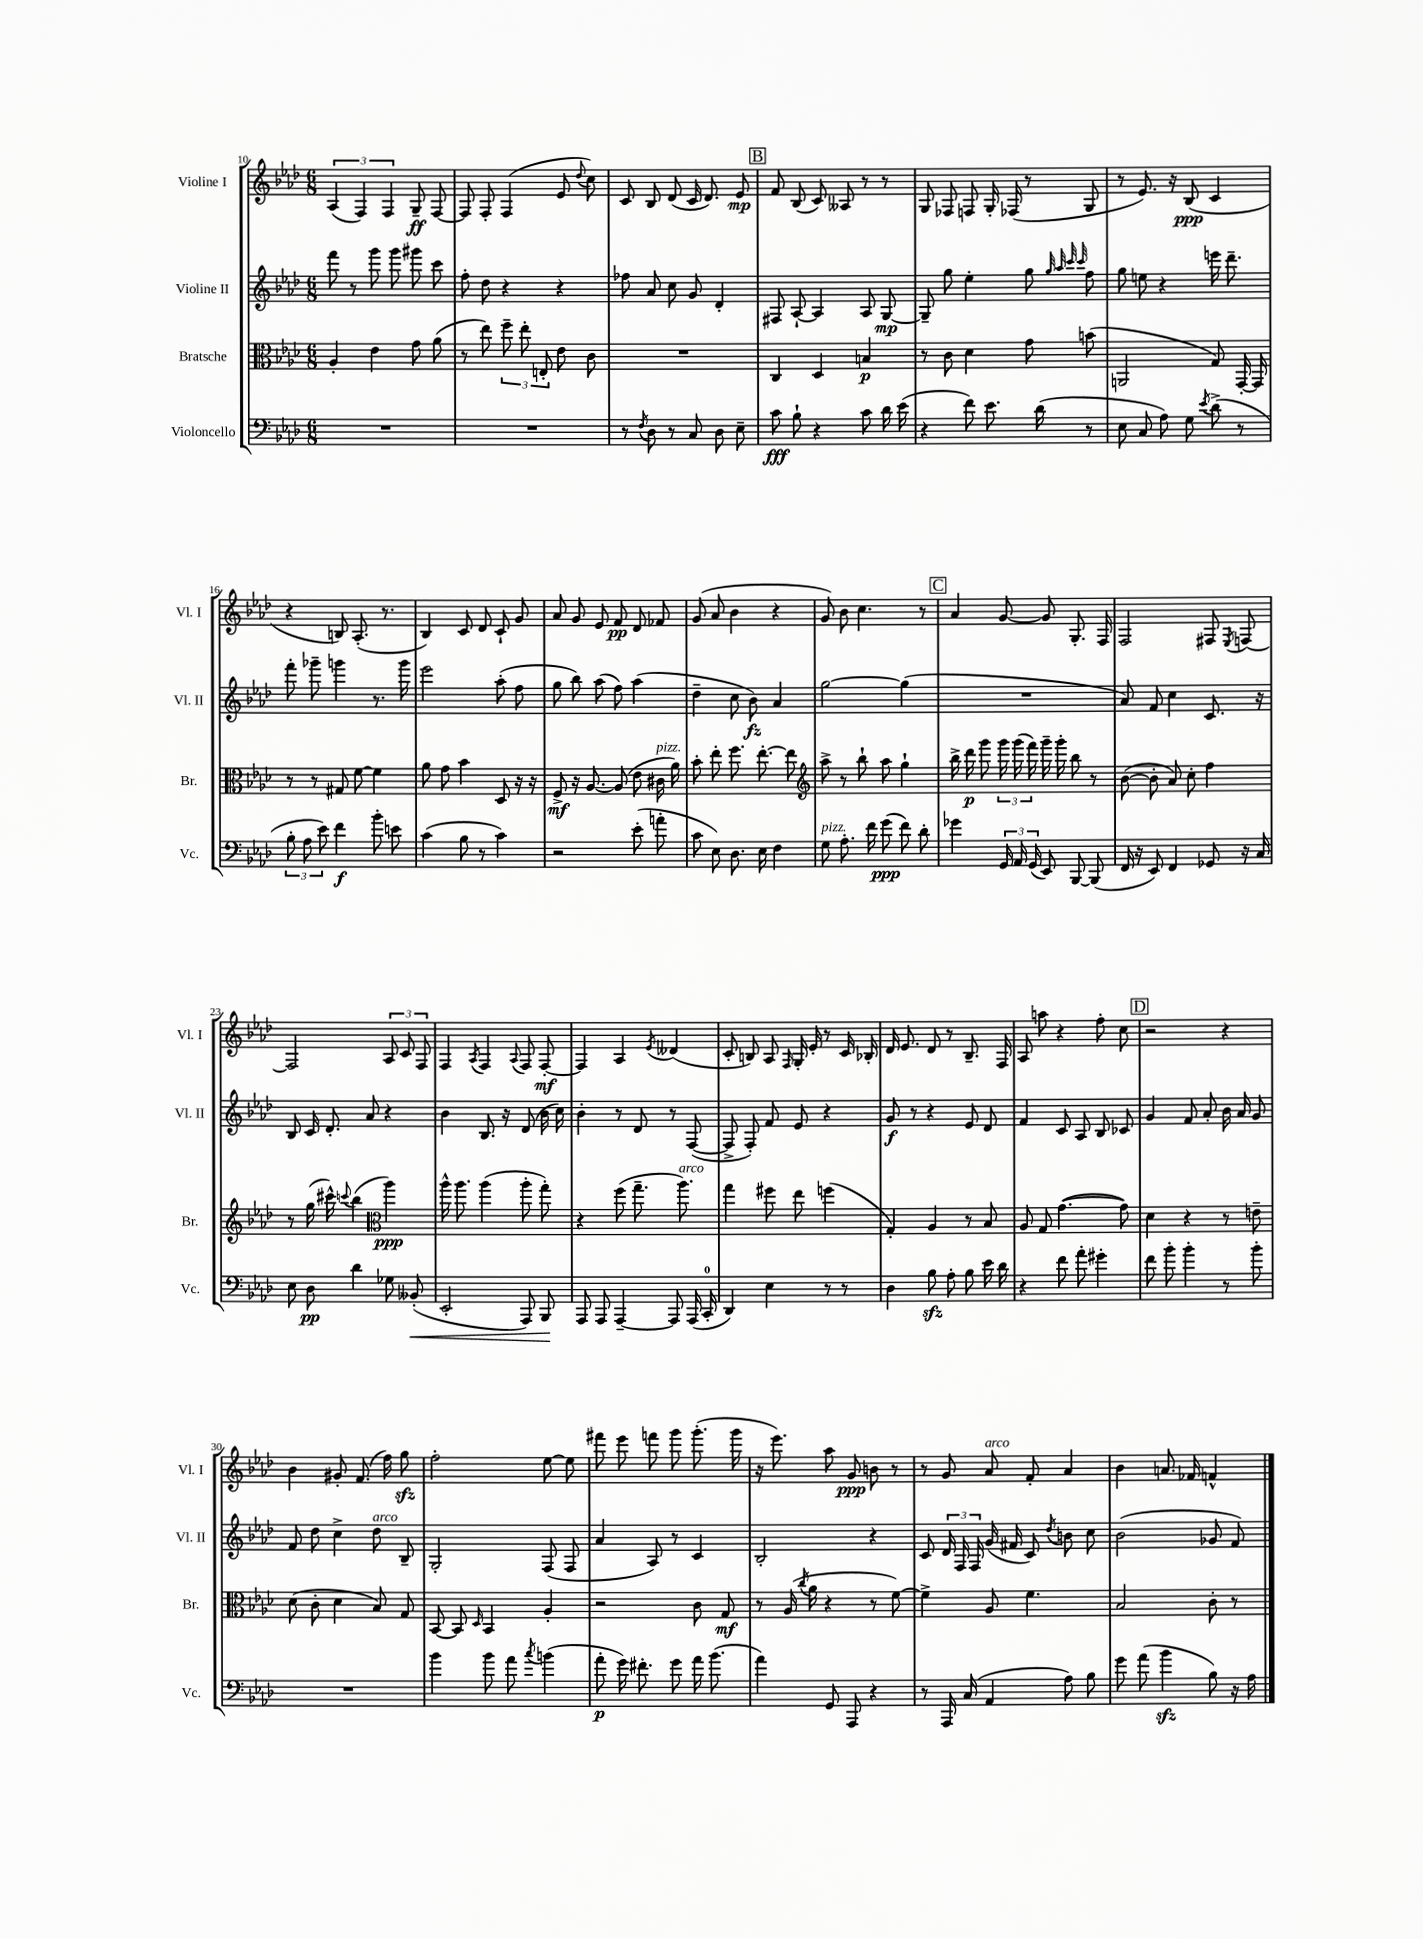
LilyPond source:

<<
\new StaffGroup <<
\new Staff = "s0" \with { instrumentName = "Violine I" shortInstrumentName = "Vl. I" } {
    \clef treble \key aes \major \numericTimeSignature \time 6/8
    \autoBeamOff \tuplet 3/2 { aes4( f4) f4 } g8--\ff f8~ |
    f8 f8-. f4( ees'8 \appoggiatura { des''8 } c''8) |
    c'8 bes8 des'8( c'16 des'8.) ees'8\mp |
    \mark \markup { \box "B" } f'8 bes8( c'8) aeses8 r8 r8 |
    g8 fes8 f8 g16-. fes16( r8 g8 |
    r8 ees'8.) r16 bes8\ppp( c'4 |
    r4 b8) aes8.-.( r8. |
    bes4) c'8 des'8 c'8-! g'8 |
    aes'8 g'8 ees'8 f'8\pp des'8 fes'8 |
    g'8( aes'8 bes'4 r4 |
    g'8) bes'8 c''4. r8 |
    \mark \markup { \box "C" } aes'4 g'8~ g'8 g8.-. f16 |
    f2 fis8 \acciaccatura { ees8 } f8~ |
    f2 \tuplet 3/2 { aes8 c'8 f8 } |
    f4 \acciaccatura { aes8 } f4 \appoggiatura { aes8 } f8 f8~-.\mf |
    f4 aes4 \acciaccatura { ees'8 } deses'4( |
    c'8-. b8) aes8 \grace { f16 } g16-. ees'16-. r8 c'16 bes16-. |
    des'16 ees'8. des'8 r8 bes8.-- f16 |
    aes8 a''8 r4 f''8-. c''8 |
    \mark \markup { \box "D" } r2 r4 |
    bes'4 gis'8-. f'8.( f''16) g''8\sfz |
    f''2-. ees''8~ ees''8 |
    fis'''8 ees'''8 f'''8 g'''8 g'''8.-.( g'''16 |
    r16 ees'''8.) aes''8 g'8\ppp b'8 r8 |
    r8 g'8 aes'8^\markup { \italic "arco" } f'8-. aes'4 |
    bes'4 a'8. fes'16 f'4-^ \bar "|." |
}
\new Staff = "s1" \with { instrumentName = "Violine II" shortInstrumentName = "Vl. II" } {
    \clef treble \key aes \major \numericTimeSignature \time 6/8
    \autoBeamOff f'''8 r8 g'''8 g'''8 gis'''8 c'''8 |
    f''8-. des''8 r4 r4 |
    fes''8 aes'8 c''8 g'8 des'4-. |
    \mark \markup { \box "B" } fis8 aes8~-! aes4 aes8 g8~\mp |
    g8-- g''8 ees''4-. g''8 \grace { g''32 aes''32 c'''32 c'''32 } f''8 |
    g''8 e''8 r4 e'''16 des'''8.-- |
    f'''8-. ges'''8-- g'''4 r8. g'''16 |
    ees'''2 aes''8-.( f''8 |
    g''8 bes''8) aes''8( f''8) aes''4( |
    des''4-- c''8 bes'8\fz) aes'4 |
    g''2~ g''4( |
    \mark \markup { \box "C" } R2. |
    aes'8) f'8 c''4 c'8. r16 |
    bes8 c'16 des'8.-. aes'8 r4 |
    bes'4 bes8. r16 des'8( bes'16 c''16) |
    bes'4-. r8 des'8 r8 f8~( |
    f8-> f8-.) f'8 ees'8 r4 |
    g'8\f r8 r4 ees'8 des'8 |
    f'4 c'8 aes8 bes8 ces'8 |
    \mark \markup { \box "D" } g'4 f'8 aes'8-. bes'16 aes'16 g'8 |
    f'8 des''8 c''4-> des''8^\markup { \italic "arco" } bes8-- |
    g2-. f8( f8 |
    aes'4 aes8) r8 c'4 |
    bes2-. r4 |
    c'8 \tuplet 3/2 { des'16 f16 f16 } g'16( fis'16 c'8) \acciaccatura { des''8 } b'8 c''8 |
    bes'2( ges'8 f'8) \bar "|." |
}
\new Staff = "s2" \with { instrumentName = "Bratsche" shortInstrumentName = "Br." } {
    \clef alto \key aes \major \numericTimeSignature \time 6/8
    \autoBeamOff aes4-. ees'4 g'8 aes'8( |
    r8 ees''8) \tuplet 3/2 { f''8-- ees''8-. e8-. } ees'8 c'8 |
    R2. |
    \mark \markup { \box "B" } c4 des4 b4\p |
    r8 c'8 des'4 g'8 b'8( |
    a,2 g8) g,16~-. g,16 |
    r8 r8 gis8 f'8~ f'4 |
    aes'8 g'8 bes'4 des8 r16 r16 |
    f8->\mf r16 aes8.~ aes8( ees'8 cis'16^\markup { \italic "pizz." } aes'16) |
    bes'8-. ees''8-. f''8. ees''8.~-. ees''8 |
    \clef treble aes''8-> r8 bes''8-! aes''8 g''4-! |
    \mark \markup { \box "C" } bes''16-> des'''16\p g'''8 \tuplet 3/2 { g'''16 g'''16( f'''16) } g'''16-- g'''16-. bes''8 r8 |
    bes'8~( bes'8-. aes'8) c''8-. f''4 |
    r8 g''16( cis'''16-^) \appoggiatura { c'''8 } bes''4( \clef alto aes''4\ppp) |
    aes''16-^ aes''8. aes''4( aes''8-. g''8-.) |
    r4 f''8( g''8.-- aes''8.^\markup { \italic "arco" }) |
    g''4 fis''8 ees''8 f''4( |
    g4-.) aes4 r8 bes8 |
    aes8 g8 g'4.~( g'8) |
    \mark \markup { \box "D" } des'4 r4 r8 e'8-- |
    des'8( c'8-. des'4 bes8) g8 |
    bes,8~ bes,8 \grace { des16 } bes,4 aes4-. |
    r2 c'8 g8\mf |
    r8 aes16( \acciaccatura { c''8 } aes'16 r4 r8 f'8~) |
    f'4-> aes8 f'4. |
    bes2 c'8-. r8 \bar "|." |
}
\new Staff = "s3" \with { instrumentName = "Violoncello" shortInstrumentName = "Vc." } {
    \clef bass \key aes \major \numericTimeSignature \time 6/8
    \autoBeamOff R2. |
    R2. |
    r8 \acciaccatura { f8 } des8 r8 c8 des8 ees8-- |
    \mark \markup { \box "B" } c'8\fff bes8-! r4 c'8 des'16 ees'16( |
    r4 f'8) ees'8. des'16( r8 |
    ees8 c8 aes8) g8 \acciaccatura { ees'8 } des'8->( r8 |
    \tuplet 3/2 { bes8-. aes8 ees'8) } f'4\f bes'8-. e'8 |
    c'4( bes8 r8 c'4) |
    r2 ees'8-.( a'8-. |
    c'8 ees8) des8. ees16 f4 |
    g8^\markup { \italic "pizz." } aes8.-. f'16 g'8\ppp( f'8) des'8-. |
    \mark \markup { \box "C" } ges'4 \tuplet 3/2 { g,16 aes,16 g,16( } ees,8) bes,,8~ bes,,8( |
    f,16 r16 ees,8) f,4 ges,8 r16 c16 |
    ees8 des8\pp des'4 ges8 beses,8-.\<( |
    ees,2-. aes,,8) bes,,8\! |
    aes,,8 aes,,8 aes,,4~-- aes,,8 aes,,16( c,16-0-. |
    des,4) ees4 r8 r8 |
    des4 bes8\sfz aes8-. bes8 ees'16 des'16 |
    r4 f'8 aes'8-. gis'4-. |
    \mark \markup { \box "D" } f'8 bes'8-. bes'4-. r8 bes'8-. |
    R2. |
    bes'4 bes'8 aes'8 \acciaccatura { c''8 } b'4( |
    aes'8-.\p g'16) fis'8.-. g'8 aes'16 bes'8.( |
    aes'4) g,8 aes,,8 r4 |
    r8 aes,,16 c16( aes,4 aes8) bes8 |
    g'8 aes'8( bes'4\sfz bes8) r16 aes16 \bar "|." |
}
>>
>>
\layout { \context { \Score currentBarNumber = #10 } }
